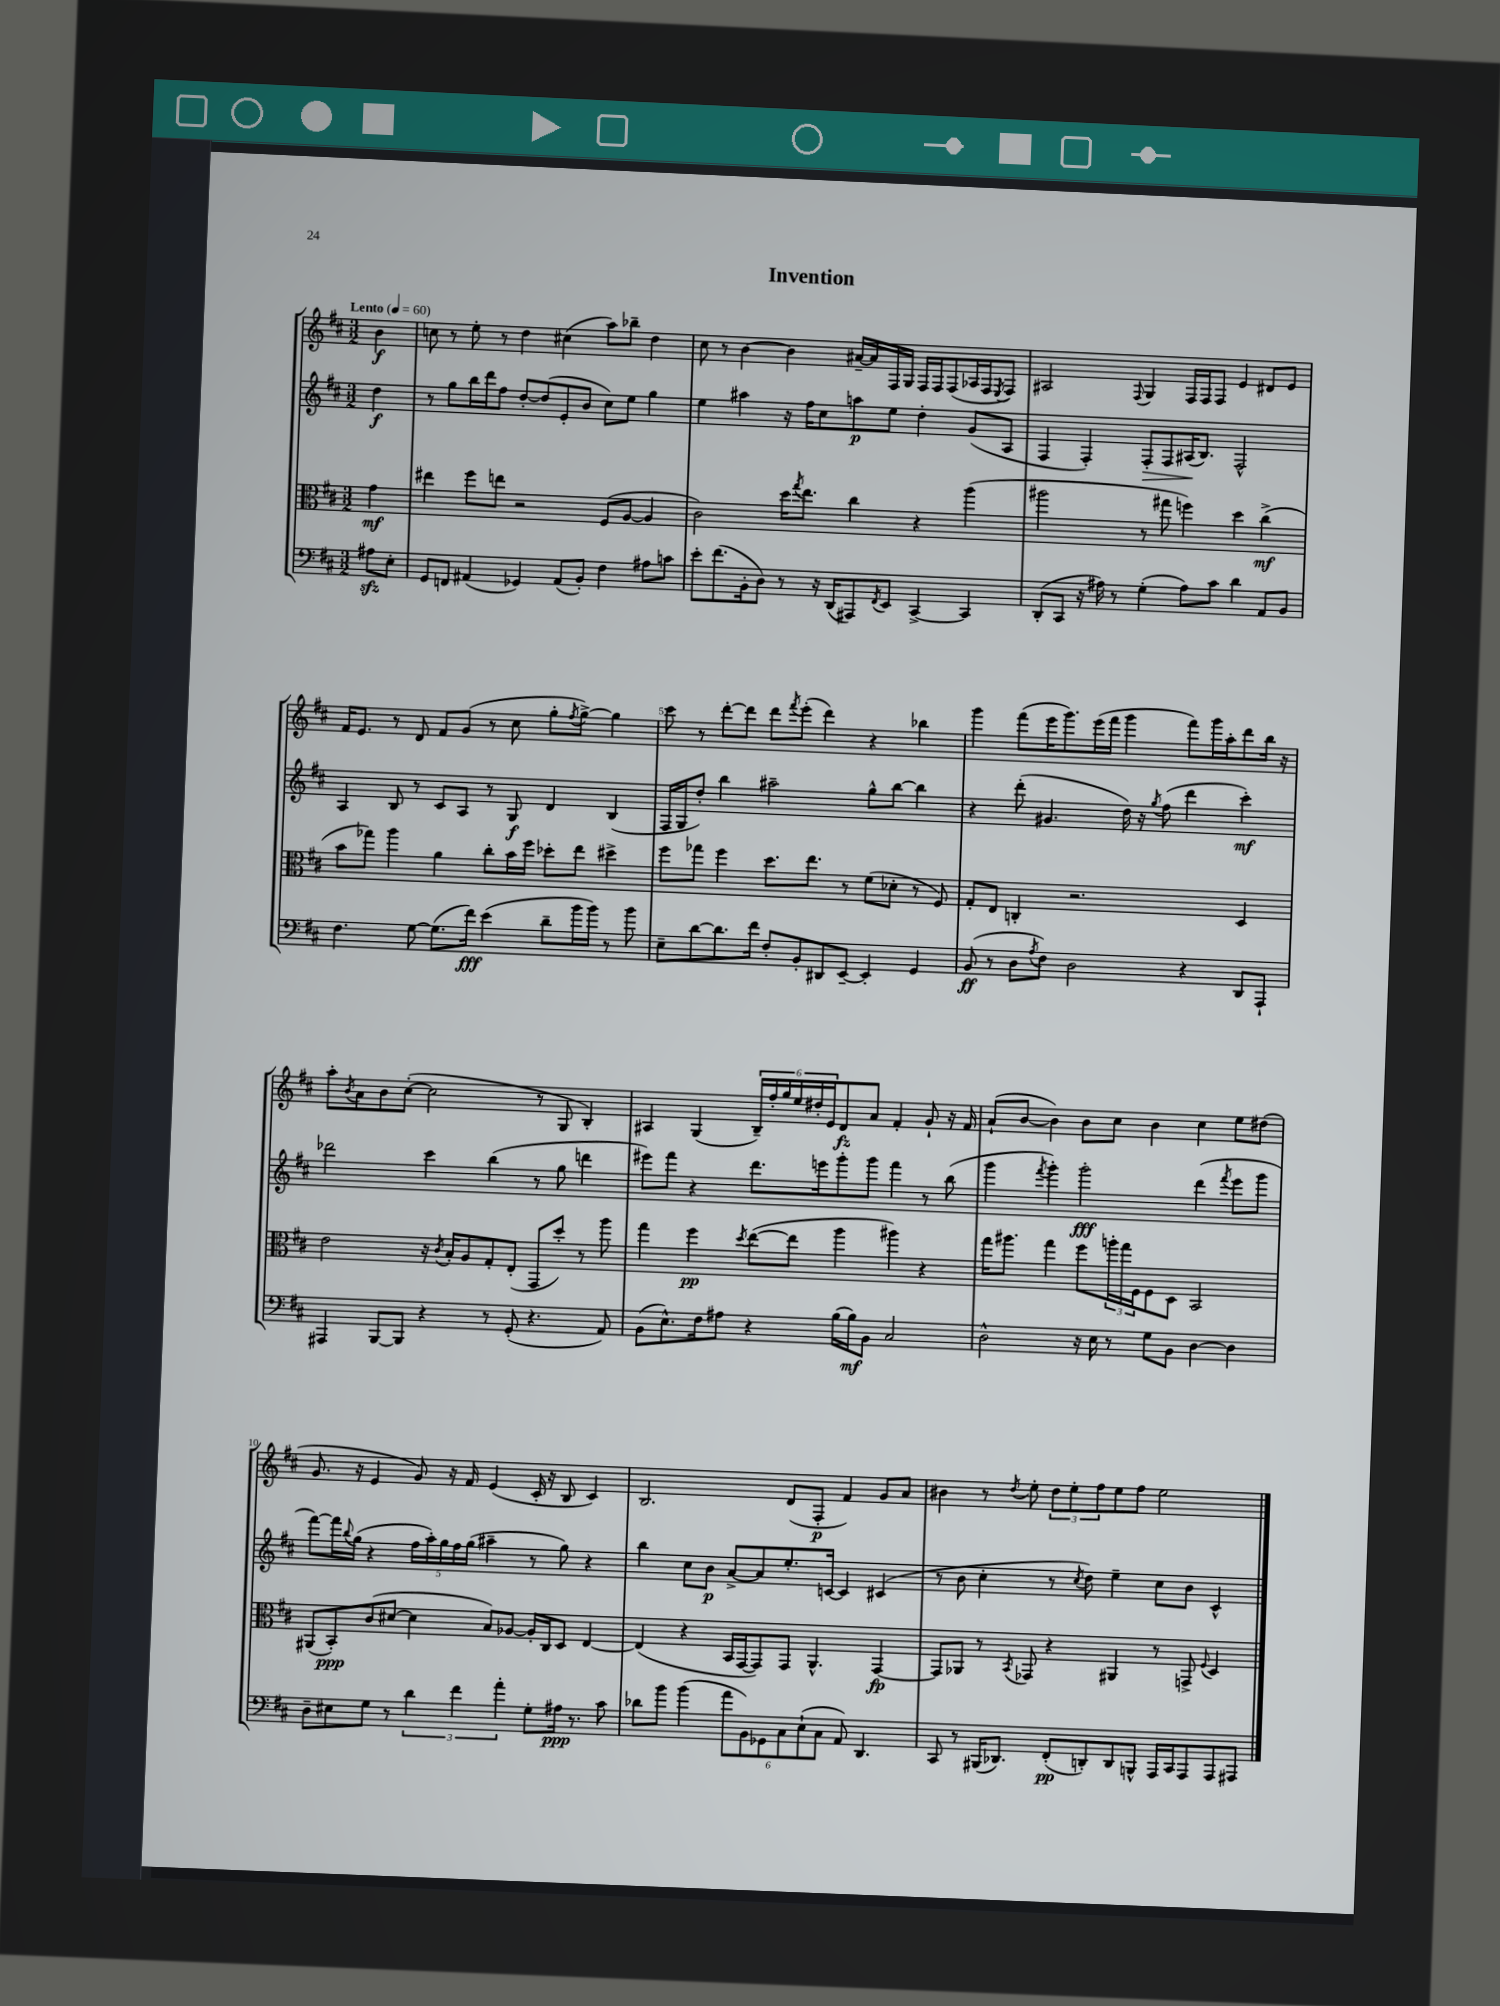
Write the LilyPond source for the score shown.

\header { title = "Invention" }
<<
\new StaffGroup <<
\new Staff = "s0" {
    \clef treble \key d \major \numericTimeSignature \time 3/2 \partial 4 \tempo "Lento" 4 = 60
    b'4\f |
    c''8 r8 e''8-. r8 d''4 cis''4( a''8) bes''8-- d''4 |
    cis''8 r8 b'4~ b'4 ais'16~-- ais'16 fis16 g16 fis16 fis16 fis8( aes16 fis16 \acciaccatura { e8 } fis8) |
    ais2 \appoggiatura { fis8 } g4 fis16 fis16 fis8 e'4 dis'8 e'8 |
    fis'16 e'8. r8 d'8 fis'8 g'8( r8 cis''8 g''8-. \acciaccatura { fis''8 } g''8~->) g''4 |
    cis'''8 r8 d'''8~-. d'''8 d'''8 \acciaccatura { fis'''8 } e'''8-.( d'''4) r4 bes''4 |
    g'''4 fis'''8( e'''16 g'''8.) e'''16( fis'''16 g'''4 fis'''8) g'''16 a''16-. d'''8 b''16 r16 |
    a''8-. \acciaccatura { b'8 } a'8 b'8 cis''8~-.( cis''2 r8 g8 b4-.) |
    ais4 g4( \tuplet 6/4 { b16--) fis''16-. g''16 e''16 dis''16-. e'16 } d'8\fz a'8 fis'4-. g'8-! r16 fis'16 |
    a'8-!( b'8~ b'4) b'8 cis''8 b'4 cis''4 e''8 dis''8( |
    g'8. r16 e'4 g'8) r16 fis'16 e'4( cis'16-. r16 b8 cis'4) |
    b2. d'8( fis8-.\p fis'4) g'8 a'8 |
    bis'4 r8 \acciaccatura { d''8 } e''8-. \tuplet 3/2 { d''8 e''8-. fis''8 } e''8 fis''8 e''2 \bar "|." |
}
\new Staff = "s1" {
    \clef treble \key d \major \numericTimeSignature \time 3/2 \partial 4
    d''4\f |
    r8 g''8 b''16 d'''16 fis''8 d''8~-. d''8( e'8-. b'8 cis''8) e''8 g''4 |
    e''4 ais''4 r16 fis''16 cis''8 a''8\p e''8 d''4-. g'8( a8 |
    fis4 fis4-.) fis8-.\> fis8 ais16\!( b8.) fis2-^ |
    a4 b8 r8 cis'8 a8 r8 g8\f d'4 b4( |
    fis16 g16 d''8-.) b''4 ais''2-- g''8-^ b''8~ b''4 |
    r4 d'''8-.( gis'4. d''16) r16 \acciaccatura { g''8 } fis''8( d'''4 cis'''4-.\mf) |
    des'''2 cis'''4 b''4( r8 g''8 d'''4 |
    eis'''8) fis'''8 r4 d'''8. e'''16 g'''8-. g'''8 fis'''4 r8 b''8( |
    g'''4 \acciaccatura { fis'''8 } g'''4-.) g'''2-.\fff d'''4( \acciaccatura { fis'''8 } e'''8 g'''8 |
    fis'''8~) fis'''16 \appoggiatura { b''8 } g''16( r4 \tuplet 5/4 { fis''16 a''16-.) g''16 fis''16 g''16( } ais''4-- r8 g''8) r4 |
    b''4 cis''8 b'8\p a'8~-> a'8 e''8.-. c'16~ c'4 cis'4( |
    r8 b'8 cis''4-. r8 \acciaccatura { cis''8 } d''8) e''4-- cis''8 b'8 cis'4-^ \bar "|." |
}
\new Staff = "s2" {
    \clef alto \key d \major \numericTimeSignature \time 3/2 \partial 4
    g'4\mf |
    eis''4 fis''8 e''8 r2 fis8( a8~ a4 |
    cis'2) d''16 \acciaccatura { g''8 } e''8. cis''4 r4 a''4( |
    ais''2 r8 gis''8 f''4) d''4 cis''4->\mf( |
    b'8 ges''8) a''4 a'4 cis''8-. b'16 fis''16 des''8-. e''8 dis''4-> |
    fis''8 ges''8 fis''4 d''8. e''8. r8 fis'8( des'8-. r8 fis8) |
    g8-. e8 c4-. r2. d4 |
    e'2 r16 \acciaccatura { cis'8 } b16-. a8 g8-. e8-.( g,8 d''8-.) r8 a''8 |
    g''4 fis''4\pp \acciaccatura { d''8 } e''8~( e''8 a''4 ais''4) r4 |
    g''16 ais''8. g''4 fis''8 \tuplet 3/2 { a''16-. g''16 fis16 } fis8 d8 b,2 |
    ais,8( b,8-.\ppp) cis'8( dis'8~ dis'4 b8) aes8~ aes16-. cis16 d8 e4~ |
    e4( r4 b,16 g,16~ g,8) g,8 a,4.-^ g,4~\fp |
    g,8 aes,8 r8 \acciaccatura { b,8 } ges,8 r4 ais,4 r8 g,8-> \appoggiatura { fis8 } d4 \bar "|." |
}
\new Staff = "s3" {
    \clef bass \key d \major \numericTimeSignature \time 3/2 \partial 4
    ais8\sfz e8-. |
    g,8 f,8 ais,4( ges,4) ais,8( b,8-.) fis4 ais8 c'8 |
    e'8-. fis'8.( b,16-. d8) r8 r16 d,16( ais,,8) \acciaccatura { fis,8 } e,8 cis,4~-> cis,4 |
    d,8-.( cis,8 r16 ais16) r8 g4-.( ais8) cis'8 d'4 a,8 b,8 |
    fis4. g8~ g8.( fis'16\fff) e'4( d'8-- b'16 b'16) r8 b'8 |
    e8-- d'8~ d'8. fis'16 fis8-. b,8-. dis,8 e,8~-- e,4-. g,4 |
    b,8\ff( r8 d8 \acciaccatura { a8 } fis8) d2 r4 d,8 a,,8-! |
    ais,,4 b,,8~ b,,8 r4 r8 g,8-.( r4. a,8) |
    b,8( e8.-^) fis16 ais8 r4 b16( b16\mf) b,8 cis2 |
    d2-^ r16 e16 r8 g8 b,8 d4~ d4 |
    d8-- eis8 g8 r8 \tuplet 3/2 { d'4 fis'4 a'4-. } g8-. ais16\ppp r8. cis'8 |
    des'8 b'8 b'4( \tuplet 6/4 { a'8 b,8) ges,8 cis8 e8-!( cis8 } a,8) d,4. |
    cis,8 r8 bis,,16( des,8.) fis,8-.\pp( d,8-.) d,8 b,,8-^ a,,16 cis,16 a,,8 a,,8 ais,,8 \bar "|." |
}
>>
>>
\layout { \context { \Score \override BarNumber.break-visibility = ##(#f #t #t) barNumberVisibility = #(every-nth-bar-number-visible 5) } }
